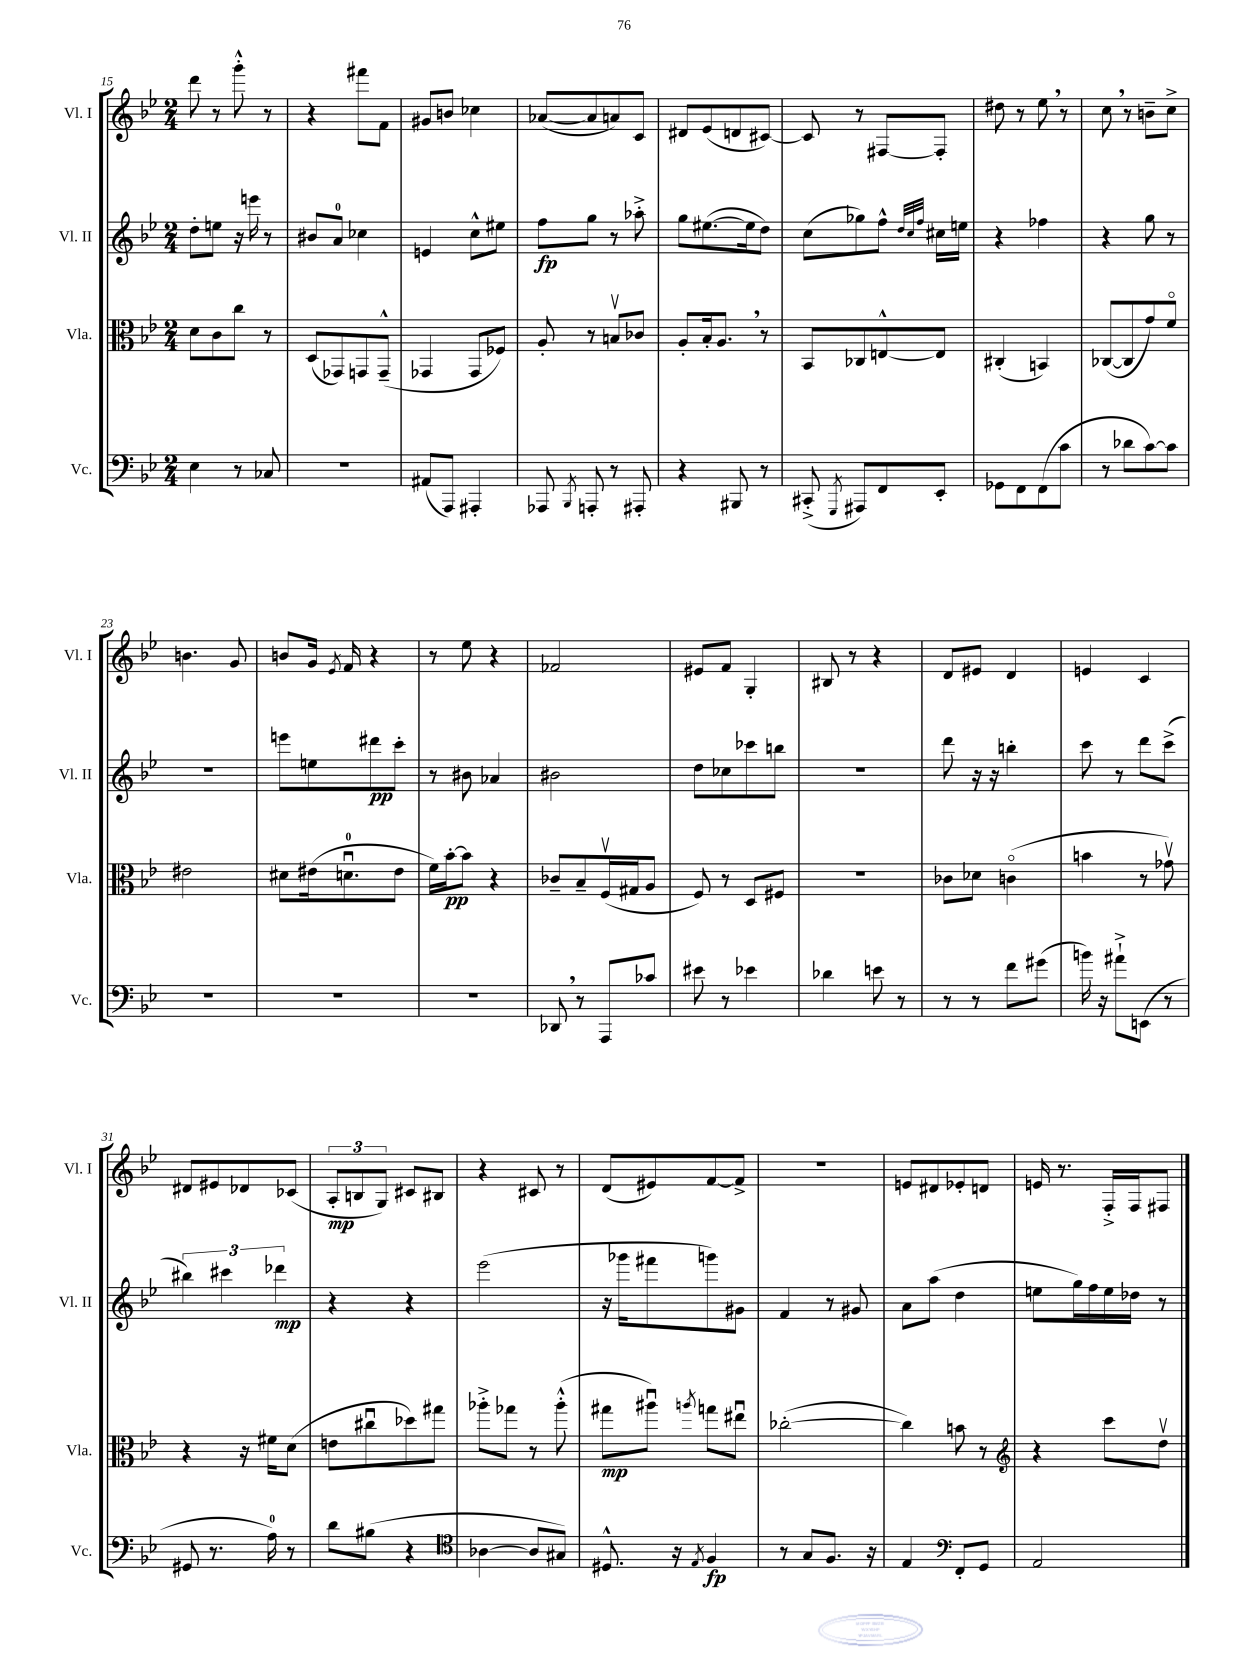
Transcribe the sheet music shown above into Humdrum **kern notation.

**kern	**dynam	**kern	**dynam	**kern	**dynam	**kern	**dynam
*part4	*part4	*part3	*part3	*part2	*part2	*part1	*part1
*staff4	*staff4	*staff3	*staff3	*staff2	*staff2	*staff1	*staff1
*I"Vc.	*	*I"Vla.	*	*I"Vl. II	*	*I"Vl. I	*
*I'Vc.	*	*I'Vla.	*	*I'Vl. II	*	*I'Vl. I	*
*clefF4	*	*clefC3	*	*clefG2	*	*clefG2	*
*k[b-e-]	*	*k[b-e-]	*	*k[b-e-]	*	*k[b-e-]	*
*M2/4	*	*M2/4	*	*M2/4	*	*M2/4	*
=15	=15	=15	=15	=15	=15	=15	=15
4E-\	.	8d\L	.	8dd'\L	.	8ddd\	.
.	.	8c\	.	8een\J	.	8r	.
8r	.	8cc\J	.	16r	.	8ggg'^^\	.
.	.	.	.	16eeen\	.	.	.
8C-X/	.	8r	.	8r	.	8r	.
=16	=16	=16	=16	=16	=16	=16	=16
2r	.	(8D/L	.	8b#X/L	.	4r	.
.	.	8GG-X/)	.	8a/J	.	.	.
.	.	8GGn/	.	4cc-X\	.	8fff#X\L	.
.	.	(8GG~^^/J	.	.	.	8f\J	.
=17	=17	=17	=17	=17	=17	=17	=17
(8AA#X/L	.	4GG-X/	.	4en/	.	8g#X/L	.
8AAA/J)	.	.	.	.	.	8bn/J	.
4AAA#X'/	.	8GG-/L	.	8cc^^\L	.	4cc-X\	.
.	.	8F-X/J)	.	8ee#X\J	.	.	.
=18	=18	=18	=18	=18	=18	=18	=18
8AAA-X/	.	8A'/	.	8ff\L	fp	([8a-X/L	.
8qBBB-/	.	.	.	.	.	.	.
8AAAn'/	.	8r	.	8gg\J	.	8a-/]	.
8r	.	8Bnv/L	.	8r	.	8an/)	.
8AAA#X'/	.	8c-X/J	.	8aa-X'^\	.	8c/J	.
=19	=19	=19	=19	=19	=19	=19	=19
4r	.	8A'/L	.	8gg\L	.	8d#X/L	.
.	.	16B-'/k	.	([8.ee#X\	.	(8e-/	.
.	.	8.A,/J	.	.	.	.	.
8BBB#X/	.	.	.	.	.	8dn/	.
.	.	.	.	16ee#\k]	.	.	.
8r	.	8r	.	8dd\J)	.	[8c#X/J)	.
=20	=20	=20	=20	=20	=20	=20	=20
(8CC#X'^/	.	8BB-/L	.	(8cc\L	.	8c#/]	.
8qGGG/	.	.	.	.	.	.	.
8AAA#X/L)	.	8C-X/	.	8gg-X\)	.	8r	.
8FF/	.	[8En^^/	.	8ff^^\J	.	[8F#X/L	.
.	.	.	.	32qqdd/LLL	.	.	.
.	.	.	.	32qqcc/	.	.	.
.	.	.	.	32qqff/JJJ	.	.	.
8EE-'/J	.	8E/J]	.	16cc#X\LL	.	8F#'/J]	.
.	.	.	.	16een\JJ	.	.	.
=21	=21	=21	=21	=21	=21	=21	=21
8GG-X\L	.	(4C#X'/	.	4r	.	8dd#X\	.
8FF\	.	.	.	.	.	8r	.
(8FF\	.	4BBn/)	.	4ff-X\	.	8ee-,\	.
8c\J	.	.	.	.	.	8r	.
=22	=22	=22	=22	=22	=22	=22	=22
8r	.	([8C-X/L	.	4r	.	8cc,\	.
8d-X\L	.	8C-/]	.	.	.	8r	.
[8c\)	.	8g/)	.	8gg\	.	8bn~\L	.
8c\J]	.	8f/J	.	8r	.	8cc^\J	.
!!LO:LB:g=z
=23	=23	=23	=23	=23	=23	=23	=23
2r	.	2e#X\	.	2r	.	4.bn\	.
.	.	.	.	.	.	8g/	.
=24	=24	=24	=24	=24	=24	=24	=24
2r	.	8d#X\L	.	8eeen\L	.	8bn/L	.
.	.	(16e#X\k	.	8een\	.	16g/Jk	.
.	.	.	.	.	.	8qe-/	.
.	.	8.dnu\	.	.	.	16f/	.
.	.	.	.	8ddd#X\	pp	4r	.
.	.	8e#\J	.	8ccc'\J	.	.	.
=25	=25	=25	=25	=25	=25	=25	=25
2r	.	16f\LL)	.	8r	.	8r	.
.	.	[16b-'\J	pp	.	.	.	.
.	.	8b-\J]	.	8b#X\	.	8ee-\	.
.	.	4r	.	4a-X/	.	4r	.
=26	=26	=26	=26	=26	=26	=26	=26
8DD-X,/	.	8c-X~/L	.	2b#X\	.	2f-X/	.
8r	.	8B-~/	.	.	.	.	.
8AAA/L	.	(16Fv/L	.	.	.	.	.
.	.	16G#X/J	.	.	.	.	.
8c-X/J	.	8A/J	.	.	.	.	.
=27	=27	=27	=27	=27	=27	=27	=27
8e#X\	.	8F/)	.	8dd\L	.	8e#X/L	.
8r	.	8r	.	8cc-X\	.	8f/J	.
4e-X\	.	8D/L	.	8ccc-X\	.	4G'/	.
.	.	8F#X/J	.	8bbn\J	.	.	.
=28	=28	=28	=28	=28	=28	=28	=28
4d-X\	.	2r	.	2r	.	8B#X/	.
.	.	.	.	.	.	8r	.
8en\	.	.	.	.	.	4r	.
8r	.	.	.	.	.	.	.
=29	=29	=29	=29	=29	=29	=29	=29
8r	.	8c-X\L	.	8ddd\	.	8d/L	.
8r	.	8d-X\J	.	16r	.	8e#X/J	.
.	.	.	.	16r	.	.	.
8f\L	.	(4cn\	.	4bbn'\	.	4d/	.
(8g#X\J	.	.	.	.	.	.	.
=30	=30	=30	=30	=30	=30	=30	=30
16bn\)	.	4bn\	.	8ccc\	.	4en/	.
16r	.	.	.	.	.	.	.
8a#X`^\L	.	.	.	8r	.	.	.
(8EEn\J	.	8r	.	8ddd\L	.	4c/	.
8r	.	8g-Xv\)	.	(8ccc^\J	.	.	.
!!LO:LB:g=z
=31	=31	=31	=31	=31	=31	=31	=31
8GG#X/	.	4r	.	6bb#X\)	.	8d#X/L	.
8.r	.	.	.	.	.	8e#X/	.
.	.	.	.	6ccc#X\	.	.	.
.	.	16r	.	.	.	8d-X/	.
16A\)	.	16f#X\KL	.	.	.	.	.
.	.	.	.	6ddd-X\	mp	.	.
8r	.	(8d\J	.	.	.	(8c-X/J	.
=32	=32	=32	=32	=32	=32	=32	=32
8d\L	.	8en\L	.	4r	.	12A'/L	mp
.	.	.	.	.	.	12Bn/	.
(8B#X\J	.	8cc#Xu\	.	.	.	.	.
.	.	.	.	.	.	12G/J)	.
4r	.	8dd-X\)	.	4r	.	8c#X/L	.
.	.	8gg#X\J	.	.	.	8B#X/J	.
=33	=33	=33	=33	=33	=33	=33	=33
*clefC4	*	*	*	*	*	*	*
[4A-X\	.	8aa-X'^\L	.	(2eee-\	.	4r	.
.	.	8gg-X\J	.	.	.	.	.
8A-/L]	.	8r	.	.	.	8c#X/	.
8G#X/J)	.	(8aa-'^^\	.	.	.	8r	.
=34	=34	=34	=34	=34	=34	=34	=34
8.D#X^^/	.	8gg#X\L	mp	16r	.	(8d/L	.
.	.	.	.	16ggg-X\KL	.	.	.
.	.	8aa#Xu\J)	.	8fff#X\	.	8e#X/)	.
16r	.	.	.	.	.	.	.
8qE-/	.	8qaan/	.	.	.	.	.
4F/	fp	8ggn\L	.	8gggn\)	.	[8f/	.
.	.	8ee#Xu\J	.	8g#X\J	.	8f^/J]	.
=35	=35	=35	=35	=35	=35	=35	=35
8r	.	([2cc-X'\	.	4f/	.	2r	.
8G/L	.	.	.	.	.	.	.
8.F/J	.	.	.	8r	.	.	.
.	.	.	.	8g#X/	.	.	.
16r	.	.	.	.	.	.	.
=36	=36	=36	=36	=36	=36	=36	=36
4E-/	.	4cc-\])	.	8a\L	.	8en/L	.
.	.	.	.	(8aa\J	.	8d#X/	.
*clefF4	*	*	*	*	*	*	*
8FF'/L	.	8bn\	.	4dd\	.	8e-X'/	.
8GG/J	.	8r	.	.	.	8dn/J	.
=37	=37	=37	=37	=37	=37	=37	=37
*	*	*clefG2	*	*	*	*	*
2AA/	.	4r	.	8een\L	.	16en/	.
.	.	.	.	.	.	8.r	.
.	.	.	.	16gg\L)	.	.	.
.	.	.	.	16ff\	.	.	.
.	.	8ccc\L	.	16ee\	.	16F'^/LL	.
.	.	.	.	16dd-X\JJ	.	16F/J	.
.	.	8ddv\J	.	8r	.	8F#X/J	.
==	==	==	==	==	==	==	==
*-	*-	*-	*-	*-	*-	*-	*-
